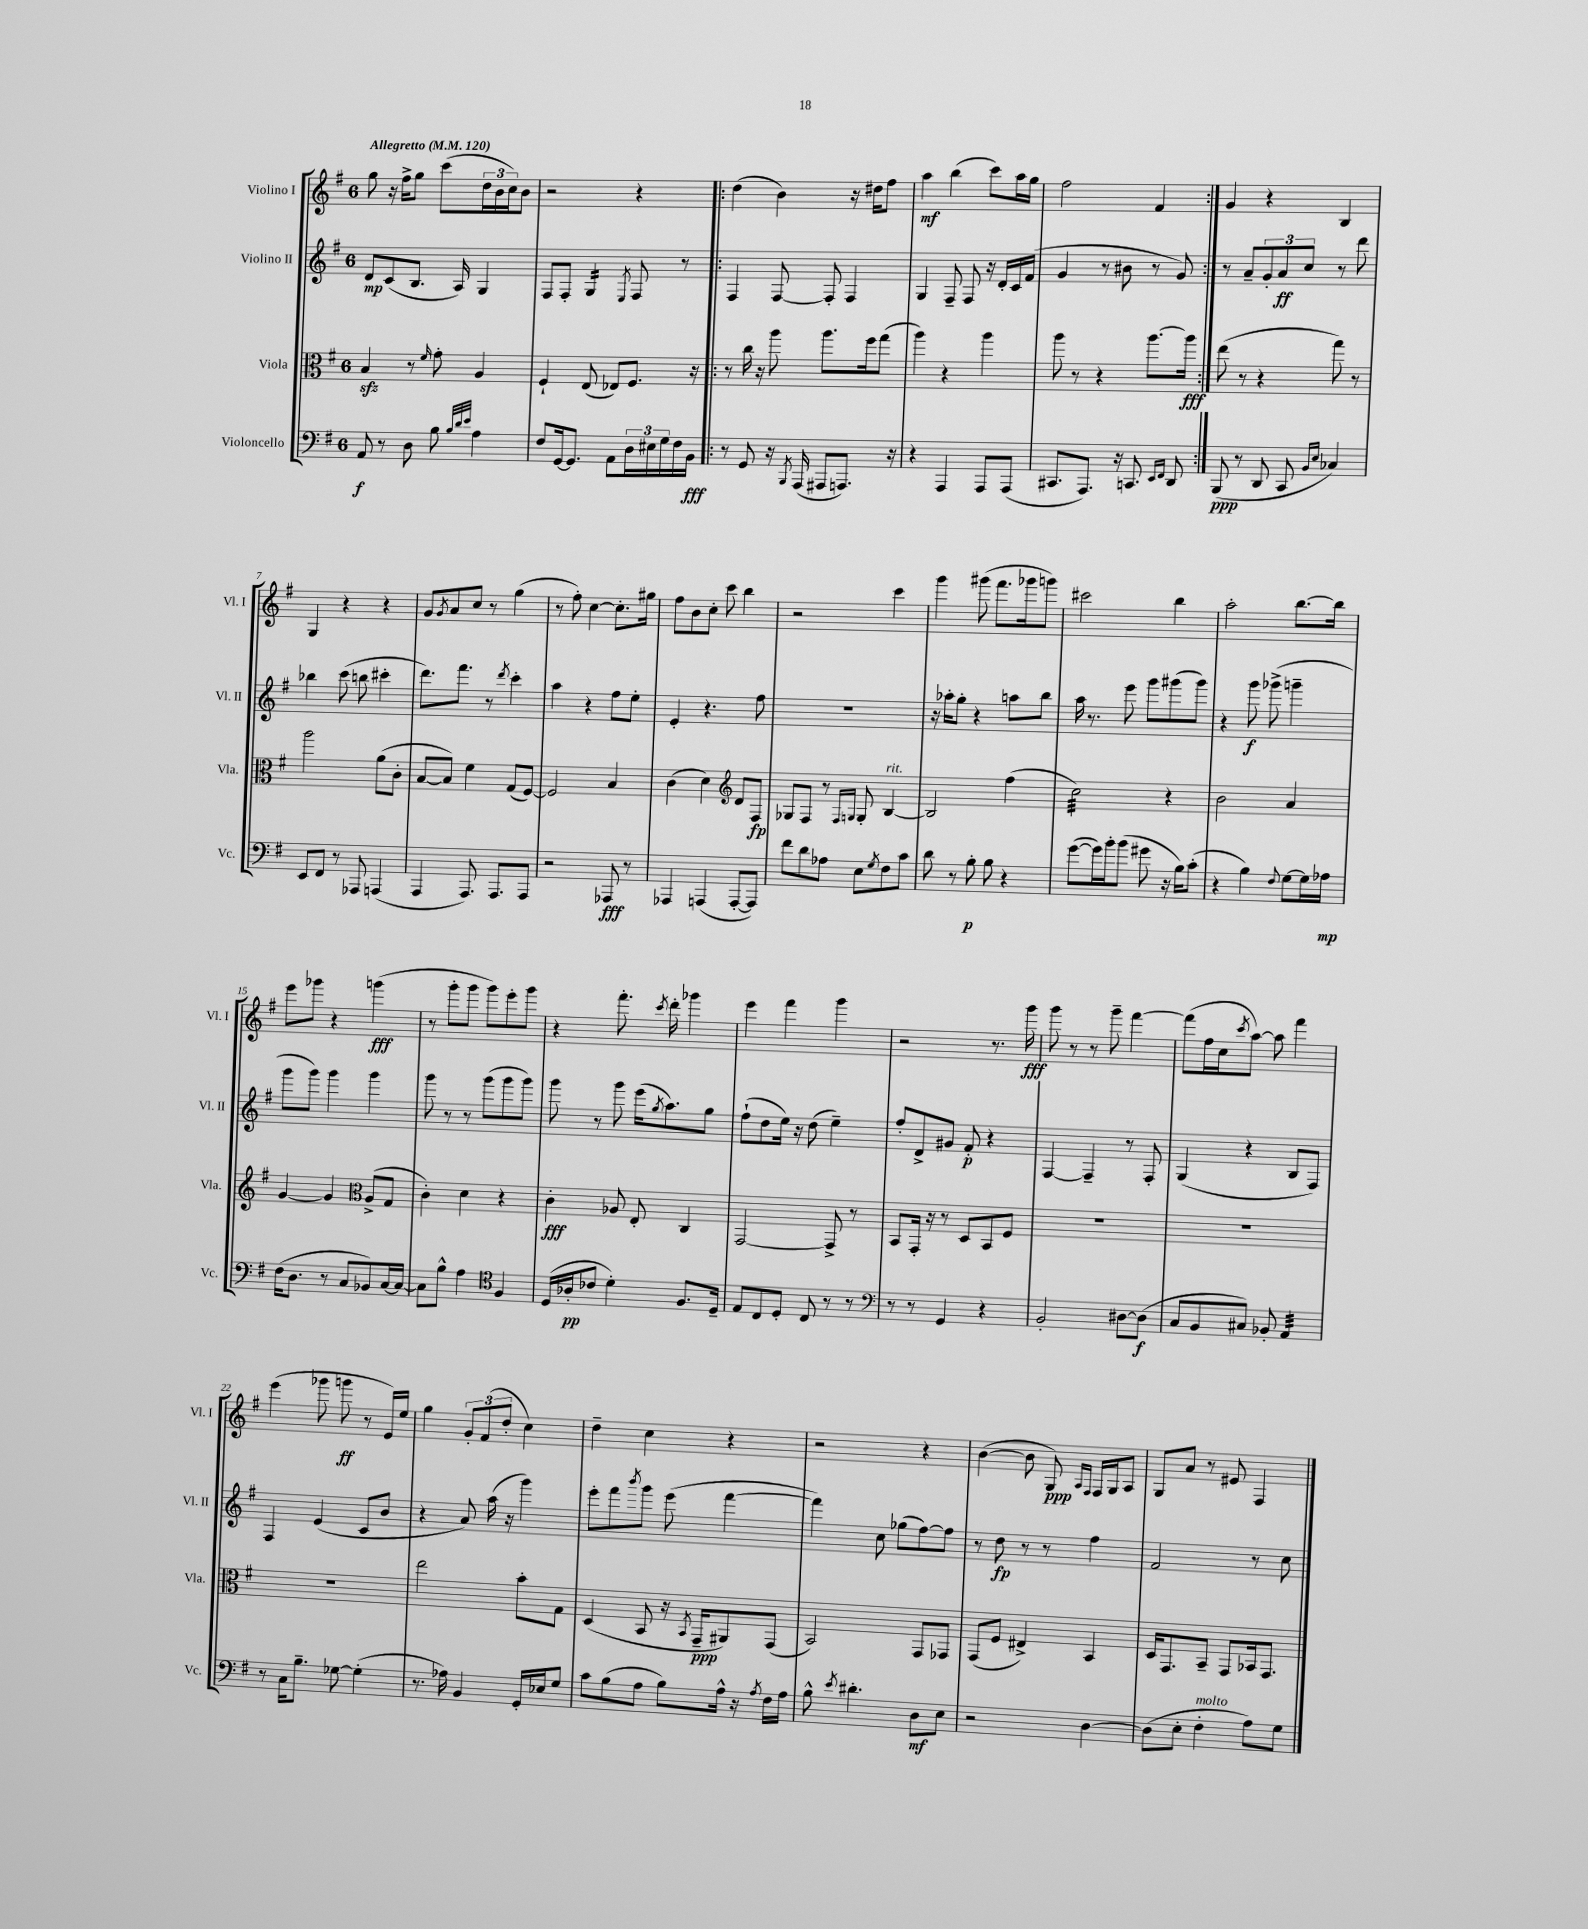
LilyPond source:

<<
\new StaffGroup <<
\new Staff = "s0" \with { instrumentName = "Violino I" shortInstrumentName = "Vl. I" } {
    \clef treble \key g \major \once \override Staff.TimeSignature.style = #'single-digit \time 6/8 \tempo "Allegretto" 4 = 120
    g''8 r16 fis''16-> g''8 c'''8( \tuplet 3/2 { d''16 b'16 c''16) } b'8 |
    r2 r4 |
    \repeat volta 2 { d''4( b'4) r16 dis''16 fis''8 |
    a''4\mf b''4( c'''8) a''16 g''16 |
    fis''2 fis'4 | }
    g'4 r4 b4 |
    g4 r4 r4 |
    g'8 \acciaccatura { g'8 } a'8 c''8 r8 g''4( |
    r8 fis''8-.) c''4~ c''8.-. gis''16 |
    fis''8 b'8 c''8-. c'''8 b''4 |
    r2 c'''4 |
    g'''4 gis'''8( fis'''8. ges'''16 g'''8) |
    cis'''2 b''4 |
    a''2-. b''8.~ b''16 |
    e'''8 ges'''8 r4 g'''4\fff( |
    r8 g'''8-. g'''8 g'''8) e'''8-. g'''8 |
    r4 fis'''8.-. \acciaccatura { c'''8 } d'''16-. ges'''4 |
    e'''4 fis'''4 g'''4 |
    r2 r8. g'''16\fff |
    g'''8 r8 r8 g'''8-- fis'''4~ |
    fis'''8( fis''16 c''16 \acciaccatura { c'''8 } a''8~) a''8 fis'''4 |
    e'''4( ges'''8 g'''8\ff r8 e'16) e''16 |
    g''4 \tuplet 3/2 { g'8-. fis'8( d''8-. } c''4) |
    d''4-- c''4 r4 |
    r2 r4 |
    b'4~( b'8 g8\ppp) \grace { a16 fis16 } fis16 g16 a8 |
    g8 a'8 r8 eis'8 fis4 \bar "|." |
}
\new Staff = "s1" \with { instrumentName = "Violino II" shortInstrumentName = "Vl. II" } {
    \clef treble \key g \major \once \override Staff.TimeSignature.style = #'single-digit \time 6/8
    d'8\mp c'8( b8. a16) g4 |
    fis8 fis8-. g4:16 \acciaccatura { e8 } fis8 r8 |
    \repeat volta 2 { fis4 fis8~ fis8-. fis4 |
    g4 fis8-- fis8 r16 d'16-. c'16 fis'16( |
    g'4 r8 bis'8 r8 g'8) | }
    r8 a'8-- \tuplet 3/2 { g'8-. a'8\ff c''8 } r8 d'''8 |
    bes''4 c'''8( b''8 cis'''4-. |
    d'''8.) fis'''8. r8 \acciaccatura { d'''8 } c'''4-. |
    a''4 r4 fis''8 e''8-. |
    e'4-. r4. fis''8 |
    R2. |
    r16 aes''16-. g''8-. r4 a''8 b''8 |
    a''16 r8. e'''8 g'''8 gis'''8( gis'''8) |
    r4 g'''8\f ges'''8->( g'''4-- |
    g'''8 g'''8) g'''4 g'''4 |
    g'''8 r8 r8 g'''8( g'''8 g'''8) |
    g'''8 r8 g'''8 e'''16( \acciaccatura { g''8 } a''8.) g''8 |
    fis''8-!( d''8 e''16) r16 d''8( e''4--) |
    fis''8-. d'8-> gis'8 fis'8-.\p r4 |
    fis4~ fis4-- r8 fis8-. |
    g4( r4 b8 fis8) |
    fis4 e'4( c'8 b'8 |
    r4 a'8) a''16( r16 g'''4) |
    e'''8-. fis'''8 \acciaccatura { b'''8 } g'''8 e'''8( fis'''4~ |
    fis'''4) c''8 ges''8( fis''8~) fis''8 |
    r8 d''8\fp r8 r8 fis''4 |
    fis'2 r8 c''8 \bar "|." |
}
\new Staff = "s2" \with { instrumentName = "Viola" shortInstrumentName = "Vla." } {
    \clef alto \key g \major \once \override Staff.TimeSignature.style = #'single-digit \time 6/8
    b4\sfz r8 \grace { fis'16 } g'8-. a4 |
    fis4-! e8( ees8) fis8. r16 |
    \repeat volta 2 { r8 c''16 r16 a''8 a''8. fis''16 g''8( |
    a''4) r4 a''4 |
    a''8 r8 r4 a''8.~ a''16\fff | }
    e''8( r8 r4 g''8) r8 |
    a''2 a'8( c'8-. |
    b8~ b8) fis'4 g8( fis8~) |
    fis2 b4 |
    c'4( d'4) \clef treble d'8 fis8\fp |
    ges8 fis8 r8 \grace { fis16 g16 } g8-. b4~^\markup { \italic "rit." } |
    b2 fis''4( |
    c''2:32) r4 |
    b'2 a'4 |
    g'4~ g'4 \clef alto a8->( g8 |
    c'4-.) d'4 r4 |
    c'4-.\fff aes8 e8-. c4 |
    g,2~ g,8-> r8 |
    b,8 g,16-. r16 r8 d8 b,8 fis8 |
    R2. |
    R2. |
    R2. |
    e''2 b'8-. g8 |
    d4( b,8 r16 \acciaccatura { b,8 } g,16--\ppp ais,8) g,8( |
    b,2) g,8 ges,8 |
    g,8( fis8 eis4->) b,4 |
    d16 g,8. b,8-- g,8 bes,16 g,8. \bar "|." |
}
\new Staff = "s3" \with { instrumentName = "Violoncello" shortInstrumentName = "Vc." } {
    \clef bass \key g \major \once \override Staff.TimeSignature.style = #'single-digit \time 6/8
    a,8\f r8 d8 b8 \grace { b32 d'32 e'32 } a4 |
    fis8 g,16~ g,8. a,8 \tuplet 3/2 { d16 eis16 g16 } fis16 b,16\fff |
    \repeat volta 2 { r8 g,8 r16 \acciaccatura { b,,8 } a,,16( ais,,8 a,,8.) r16 |
    r4 a,,4 a,,8 a,,8( |
    cis,8. a,,8.) r16 c,8. \grace { e,16 fis,16 } d,8 | }
    b,,8\ppp( r8 d,8 c,8 \grace { b,16 e16 } ces4) |
    e,8 fis,8 r8 aes,,8 a,,4( |
    a,,4 a,,8.) a,,8. a,,8 |
    r2 aes,,8\fff r8 |
    aes,,4 a,,4( a,,8~-. a,,8) |
    fis'8 d'8 aes8 e8 \acciaccatura { g8 } fis8 c'8 |
    d'8 r8 b8-.\p b8 r4 |
    g'8~( g'16) b'16-. b'8( gis'8 r16 b16) c'8-.( |
    r4 b4) \appoggiatura { fis8 } g8~ g16 aes16\mp |
    fis16( d8. r8 c8 bes,8) c16~ c16~ |
    c8 b8-^ a4 \clef tenor fis4 |
    d16( aes16-.\pp ces'8 d'4-.) fis8. d16-- |
    e8 c8 d8-. c8 r8 r8 |
    \clef bass r8 r8 g,4 r4 |
    b,2-. dis8~ dis8\f( |
    c8 b,8 cis8) bes,8-. a,4:32 |
    r8 c16 b8.-- ges8~ ges4-.( |
    r8. aes16) b,4 g,16-. ees16 g8 |
    c'8 b8( a8 b8) a16-^ r16 \acciaccatura { a8 } fis16 a16 |
    b8-^ \acciaccatura { e'8 } dis'4.-. d8\mf e8 |
    r2 d4~ |
    d8( e8-. fis4-.^\markup { \italic "molto" } a8) g8 \bar "|." |
}
>>
>>
